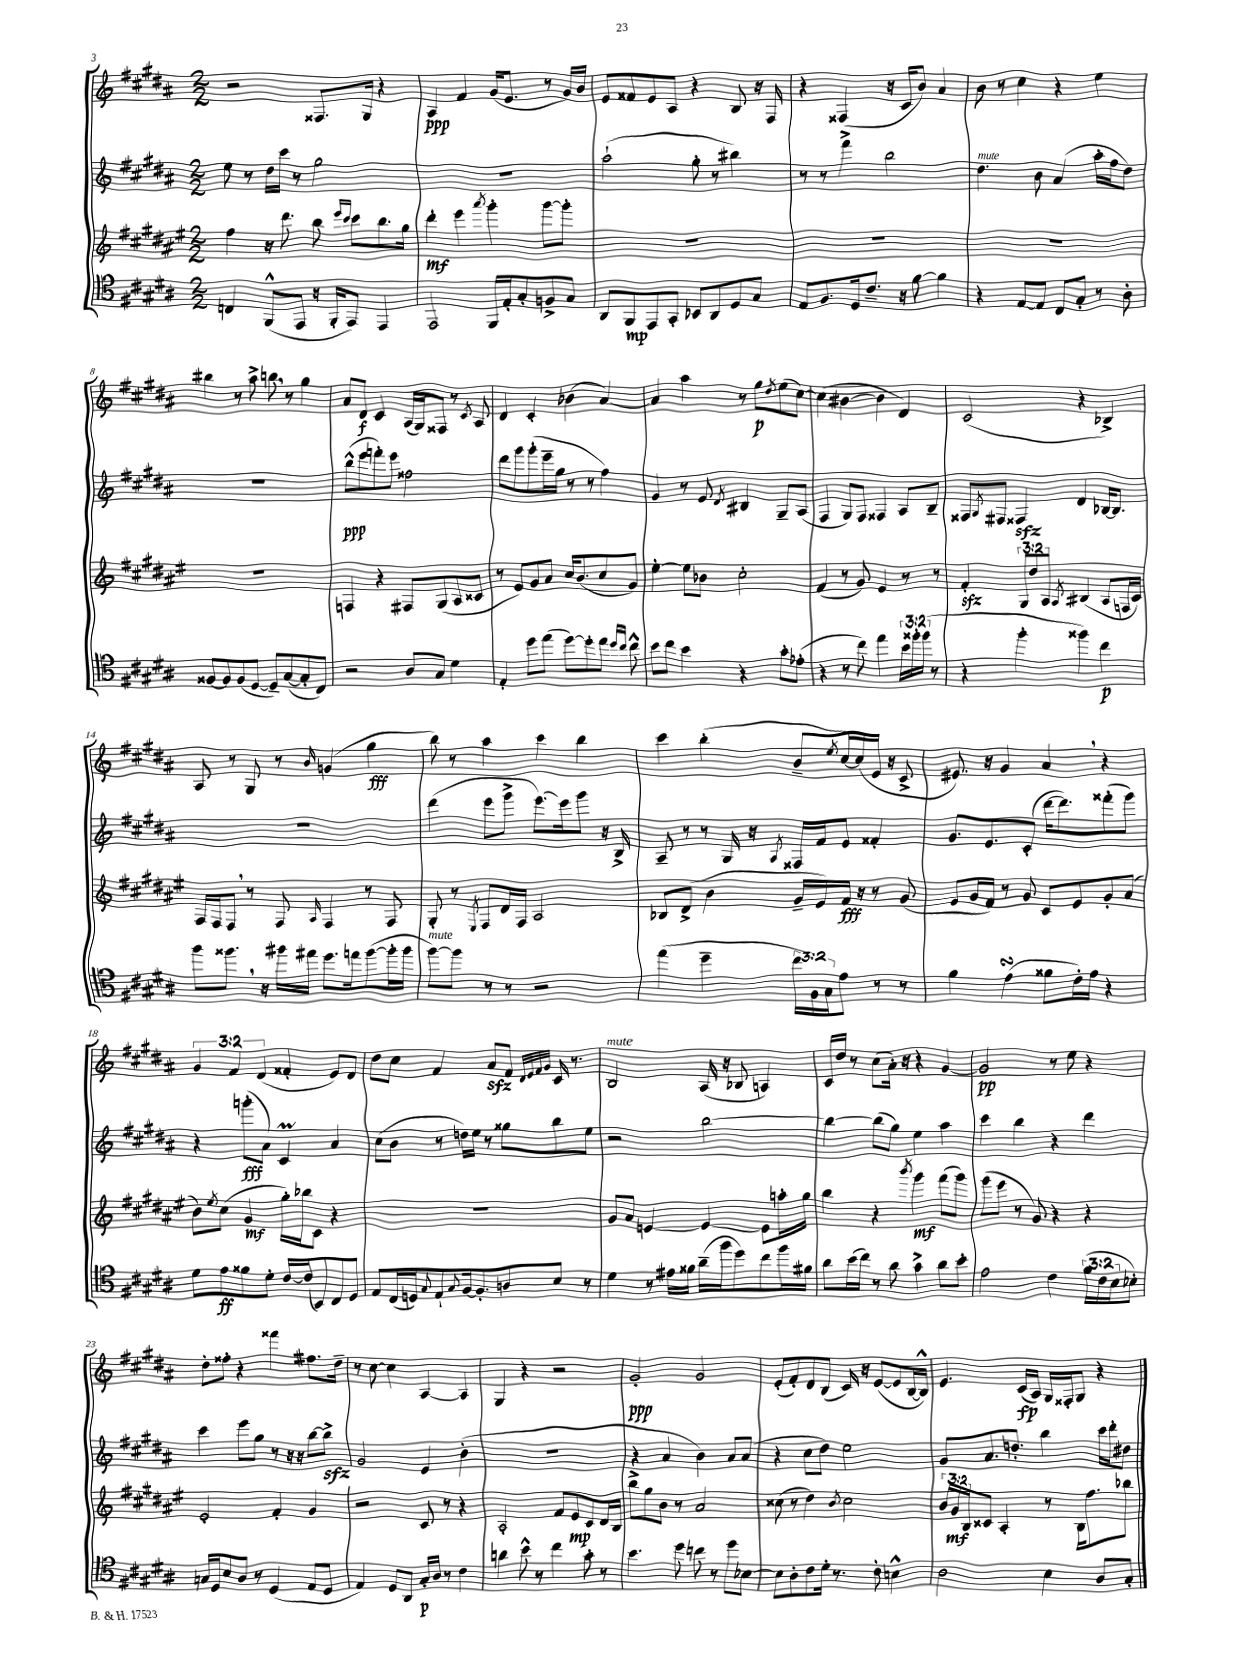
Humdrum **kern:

**kern	**dynam	**kern	**dynam	**kern	**dynam	**kern	**dynam
*part4	*part4	*part3	*part3	*part2	*part2	*part1	*part1
*staff4	*staff4	*staff3	*staff3	*staff2	*staff2	*staff1	*staff1
*clefC4	*	*clefG2	*	*clefG2	*	*clefG2	*
*k[f#c#g#d#a#]	*	*k[f#c#g#d#a#e#]	*	*k[f#c#g#d#a#]	*	*k[f#c#g#d#a#]	*
*M2/2	*	*M2/2	*	*M2/2	*	*M2/2	*
=3	=3	=3	=3	=3	=3	=3	=3
4Cn/	.	4ff#\	.	8ee\	.	2r	.
.	.	.	.	8r	.	.	.
(8FF#^^/L	.	16r	.	16dd#\LL	.	.	.
.	.	8.ddd#\	.	16ccc#\JJ	.	.	.
8EE/J	.	.	.	8r	.	.	.
16r	.	8bb\	.	2gg#\	.	8.F##X/L	.
16FF#'/KL	.	.	.	.	.	.	.
.	.	16qqeee#/LL	.	.	.	.	.
.	.	16qqccc#/JJ	.	.	.	.	.
8EE/J)	.	8ccc#\L	.	.	.	.	.
.	.	.	.	.	.	16G#/Jk	.
4EE/	.	8.bb\	.	.	.	4r	.
.	.	16gg#\Jk	.	.	.	.	.
=4	=4	=4	=4	=4	=4	=4	=4
2EE/	.	4ddd#'\	mf	1r	.	4A#/	ppp
.	.	4eee#\	.	.	.	4f#/	.
.	.	8qaaa#/	.	.	.	.	.
16FF#/LL	.	4ggg#'\	.	.	.	(16g#/KL	.
16E'/J	.	.	.	.	.	8.e/J	.
8G#'/	.	.	.	.	.	.	.
8Fn^/	.	[8ggg#\L	.	.	.	8r	.
8G#/J	.	8ggg#'\J]	.	.	.	16g#/LL)	.
.	.	.	.	.	.	16b/JJ	.
=5	=5	=5	=5	=5	=5	=5	=5
8AA#/L	.	1r	.	(2aa#`\	.	8e/L	.
8FF#/	mp	.	.	.	.	8f##X/	.
8EE/	.	.	.	.	.	8e/	.
8GG#'/J	.	.	.	.	.	8A#/J	.
8BB-X/L	.	.	.	8gg#'\	.	4r	.
8AA#/	.	.	.	8r	.	.	.
8D#/	.	.	.	4bb#X\)	.	8B/	.
8G#/J	.	.	.	.	.	16r	.
.	.	.	.	.	.	16F#/	.
=6	=6	=6	=6	=6	=6	=6	=6
8E/L	.	1r	.	8r	.	4r	.
8.F#/	.	.	.	8r	.	.	.
.	.	.	.	4fff#^\	.	(4F##X/	.
16D#/k	.	.	.	.	.	.	.
8.c#~/J	.	.	.	.	.	.	.
.	.	.	.	2bb\	.	16r	.
16r	.	.	.	.	.	16c#/KL	.
[8f#\	.	.	.	.	.	8b/J)	.
4f#\]	.	.	.	.	.	4a#/	.
=7	=7	=7	=7	=7	=7	=7	=7
!	!	!	!	!LO:TX:a:i:t=mute	!	!	!
4r	.	1r	.	4.dd#\	.	8b\	.
.	.	.	.	.	.	8r	.
[8E/L	.	.	.	.	.	4cc#\	.
8E/J]	.	.	.	8b\	.	.	.
8C#/L	.	.	.	(4a#/	.	4r	.
8G#'/J	.	.	.	.	.	.	.
8r	.	.	.	16aa#'\LL	.	4ee\	.
.	.	.	.	16ff#\J	.	.	.
8A#'\	.	.	.	8dd#\J)	.	.	.
!!LO:LB:g=z
=8	=8	=8	=8	=8	=8	=8	=8
[8F##X/L	.	1r	.	1r	.	4bb#X\	.
8F##/]	.	.	.	.	.	.	.
(8F##/	.	.	.	.	.	8r	.
[8D#/J	.	.	.	.	.	8aa#^\	.
8D#~/L])	.	.	.	.	.	8bbn,\	.
([8G#/	.	.	.	.	.	8r	.
8G#'/]	.	.	.	.	.	4gg#\	.
8C#/J)	.	.	.	.	.	.	.
=9	=9	=9	=9	=9	=9	=9	=9
2r	.	4Fn/	.	(8bb^^\L	ppp	8a#/L	.
.	.	.	.	8eee\	.	8d#/J	f
.	.	4r	.	8fffn'\)	.	4c#/	.
.	.	.	.	8eee\J	.	.	.
8A#/L	.	8F#X/L	.	2ff##X\	.	(16A#/LL	.
.	.	.	.	.	.	16G#/J)	.
8G#/J	.	(8G#/	.	.	.	8F##X/J	.
4d#\	.	8A#/	.	.	.	8r	.
.	.	.	.	.	.	8qc#/	.
.	.	8c##X/J	.	.	.	8A#/	.
=10	=10	=10	=10	=10	=10	=10	=10
4E'/	.	8r	.	8ddd#\L	.	4d#/	.
.	.	8e#/L)	.	8ggg#\	.	.	.
8dd#\L	.	8g#/	.	(8ggg#'\	.	4c#'/	.
(8ee\J	.	8a#/J	.	16eee~\L	.	.	.
.	.	.	.	16gg#\JJ	.	.	.
[8dd#\L)	.	16cc#/KL	.	8r	.	(4b-X\	.
.	.	(8.b/	.	.	.	.	.
8dd#'\]	.	.	.	8r	.	.	.
8ee\J	.	8cc#/	.	4ff#\)	.	[4a#/)	.
16qqdd#/LL	.	.	.	.	.	.	.
16qqcc#/JJ	.	.	.	.	.	.	.
8cc#^^\	.	8g#/J)	.	.	.	.	.
=11	=11	=11	=11	=11	=11	=11	=11
8b\L	.	[4ee#'\	.	4g#/	.	4a#/]	.
8cc#\J	.	.	.	.	.	.	.
4b\	.	8ee#\L]	.	8r	.	4aa#\	.
.	.	8b-X\J	.	8e/	.	.	.
.	.	.	.	8qd#/	.	.	.
4r	.	2cc#'\	.	4B#X/	.	8r	.
.	.	.	.	.	.	8gg#\L	p
.	.	.	.	.	.	8qdd#/	.
8g#'\L	.	.	.	8G#~/L	.	(8ee\	.
(8e-X'\J	.	.	.	(8A#/J	.	[8cc#\J)	.
=12	=12	=12	=12	=12	=12	=12	=12
4r	.	(4f#/	.	4F#/	.	(4cc#\]	.
8r	.	8r	.	8G#/L)	.	[4b#X\	.
8cc#\)	.	8g#/)	.	8F#/J	.	.	.
4ee\	.	4e#/	.	4F##X/	.	4b#\]	.
24b\LL	.	8r	.	8A#/L	.	4d#/)	.
24ff##X'\	.	.	.	.	.	.	.
(24ff##\JJ	.	.	.	.	.	.	.
8r	.	8r	.	8B~/J	.	.	.
=13	=13	=13	=13	=13	=13	=13	=13
4r	.	4f#zz'/	.	8F##X/L	.	(2c#/	.
.	.	.	.	8qG#/	.	.	.
.	.	.	.	8F#X/J	.	.	.
4ff#'\	.	12G#/L	.	4F##Xzz/	.	.	.
.	.	12dd#/	.	.	.	.	.
.	.	12A#/J	.	.	.	.	.
.	.	8qA#/	.	.	.	.	.
4ff##X\)	.	(4B#X/	.	4d#/	.	4r	.
4cc#\	p	8A#/L	.	[16B-X/KL	.	4B-X^/)	.
.	.	.	.	8.B-/J]	.	.	.
.	.	16Fn/L	.	.	.	.	.
.	.	16c#/JJ)	.	.	.	.	.
!!LO:LB:g=z
=14	=14	=14	=14	=14	=14	=14	=14
8ff#\L	.	16F#/LL	.	1r	.	8A#/	.
.	.	16F#/J	.	.	.	.	.
8.ff##X,\J	.	8F#,/J	.	.	.	8r	.
.	.	8r	.	.	.	8G#/	.
16r	.	.	.	.	.	.	.
16ff#X\LL	.	8F#/	.	.	.	8r	.
16ee#X\JJ	.	.	.	.	.	.	.
.	.	16qqA#/	.	.	.	16qqb/	.
8.dd#\L	.	4F#/	.	.	.	(4gn/	.
16een\k	.	.	.	.	.	.	.
([8ff#\	.	8r	.	.	.	4gg#\	fff
16ff#'\L]	.	8F#/	.	.	.	.	.
16ff#\JJ	.	.	.	.	.	.	.
=15	=15	=15	=15	=15	=15	=15	=15
!LO:TX:a:i:t=mute	!	!	!	!	!	!	!
[8ff#\L)	.	8G#'/	.	(4ddd#\	.	8bb\)	.
8ff#\J]	.	8r	.	.	.	8r	.
.	.	8qE#/	.	.	.	.	.
8r	.	8F#/L	.	8eee\L	.	4aa#\	.
8r	.	16d#/L	.	8ggg#^\J	.	.	.
.	.	16F#/JJ	.	.	.	.	.
2r	.	2A#/	.	[8.eee\L)	.	4ccc#\	.
.	.	.	.	16eee\k]	.	.	.
.	.	.	.	8ggg#\J	.	4bb\	.
.	.	.	.	16r	.	.	.
.	.	.	.	16B^/	.	.	.
=16	=16	=16	=16	=16	=16	=16	=16
(4ee\	.	8B-X/L	.	8A#~/	.	4ccc#\	.
.	.	(8d#^/J	.	8r	.	.	.
4dd#~\	.	4b\	.	8r	.	(4bb'\	.
.	.	.	.	16G#/	.	.	.
.	.	.	.	16r	.	.	.
.	.	.	.	8qA#/	.	.	.
24cc#\LL	.	16g#~/LL	.	16F##X/LL	.	8b~/L	.
24F#\)	.	.	.	.	.	.	.
.	.	16e#/)	.	16f#/J	.	.	.
24G#\J	.	.	.	.	.	.	.
.	.	.	.	.	.	8qee/	.
8e\J	.	16f#/JJ	fff	8e/J	.	[16cc#/L)	.
.	.	16r	.	.	.	(16cc#/]	.
8r	.	8r	.	4f##X'/	.	16e/JJ	.
.	.	.	.	.	.	16r	.
8r	.	(8g#/	.	.	.	8c#^/	.
=17	=17	=17	=17	=17	=17	=17	=17
4f#\	.	8e#/L	.	8.g#/L	.	8.e#X/)	.
.	.	16g#/L	.	.	.	.	.
.	.	16f#/JJ)	.	8.e/	.	16r	.
(4esSSs\	.	8r	.	.	.	4g#/	.
.	.	8g#/	.	(8c#'/J	.	.	.
8f##X\L	.	8c#/L	.	[16ddd#\KL	.	4a#,/	.
.	.	.	.	8.ddd#\])	.	.	.
16c#'\L)	.	8e#/	.	.	.	.	.
16e\JJ	.	.	.	.	.	.	.
4r	.	8g#'/	.	(8fff##X'\	.	4r	.
.	.	(8a#/J	.	8ggg#\J)	.	.	.
!!LO:LB:g=z
=18	=18	=18	=18	=18	=18	=18	=18
8d#\L	.	8b\L)	.	4r	.	6g#/	.
.	.	8qee#/	.	.	.	.	.
8e\	ff	(8cc#\J	.	.	.	.	.
.	.	.	.	.	.	6f#/	.
8f##X\	.	4g#/	mf	(8gggn'\L	fff	.	.
.	.	.	.	.	.	(6d#/	.
8d#'\J	.	.	.	8a#\J)	.	.	.
[16c#/LL	.	16gg#'\LL)	.	4c#M/	.	4f##X'/	.
(16c#/J]	.	16bb-X\J	.	.	.	.	.
8BB/)	.	8c#\J	.	.	.	.	.
8C#/	.	4r	.	4a#/	.	8e/L)	.
8D#/J	.	.	.	.	.	8d#/J	.
=19	=19	=19	=19	=19	=19	=19	=19
8E/L	.	1r	.	(8cc#\L	.	8dd#\L	.
(16C#/L	.	.	.	8b\J	.	8cc#\J	.
16Dn/J)	.	.	.	.	.	.	.
8qqG#/	.	.	.	.	.	.	.
8E`/	.	.	.	8r	.	4f#/	.
8qqG#/	.	.	.	.	.	.	.
[16F#/k	.	.	.	16ddn\LL)	.	.	.
8.F#'/]	.	.	.	16ee\JJ	.	.	.
.	.	.	.	8r	.	8a#zz/L	.
8An/	.	.	.	8gg##X\L	.	8f#/J	.
.	.	.	.	.	.	32qqd#/LLL	.
.	.	.	.	.	.	32qqe/	.
.	.	.	.	.	.	32qqf#/	.
.	.	.	.	.	.	32qqg#/JJJ	.
8B/J	.	.	.	8bb\	.	16c#/	.
.	.	.	.	.	.	8.r	.
8r	.	.	.	8ee\J	.	.	.
=20	=20	=20	=20	=20	=20	=20	=20
!	!	!	!	!	!	!LO:TX:a:i:t=mute	!
4d#\	.	8g#/L	.	2r	.	2B/	.
.	.	8a#/J	.	.	.	.	.
8r	.	[4en/	.	.	.	.	.
16e#X\LL	.	.	.	.	.	.	.
16f##X\JJ	.	.	.	.	.	.	.
(16a#~\LL	.	4e/_	.	[2bb\	.	(16A#/	.
16ff#\J	.	.	.	.	.	16r	.
8dd#\)	.	.	.	.	.	8B-X/	.
8cc#\	.	8e\L]	.	.	.	4An/)	.
16ff#\L	.	16aan'\L	.	.	.	.	.
16f#X\JJ	.	16gg#\JJ	.	.	.	.	.
=21	=21	=21	=21	=21	=21	=21	=21
8a#\L	.	4bb\	.	4bb\_	.	16c#/LL	.
.	.	.	.	.	.	16dd#/JJ	.
(16b\L	.	.	.	.	.	8r	.
16cc#\JJ)	.	.	.	.	.	.	.
8r	.	4r	.	(8bb\L]	.	(8cc#\L	.
8a#\	.	.	.	8gg#\J)	.	16a#'\Jk)	.
.	.	.	.	.	.	16r	.
.	.	8qbbb/	.	.	.	.	.
4g#^\	.	4ggg#\	mf	4ee\	.	4r	.
8a#\L	.	(8fff#\L	.	4aa#\	.	[4g#/	.
8b'\J	.	8ggg#\J)	.	.	.	.	.
=22	=22	=22	=22	=22	=22	=22	=22
2e\	.	(8ggg#\L	.	4ccc#\	.	2g#/]	pp
.	.	8eee#\J	.	.	.	.	.
.	.	8r	.	4bb\	.	.	.
.	.	8g#/)	.	.	.	.	.
4c#\	.	4r	.	4r	.	8r	.
.	.	.	.	.	.	8ee\	.
(24f#\LL	.	4r	.	4ddd#\	.	4r	.
24c#\	.	.	.	.	.	.	.
24B\J	.	.	.	.	.	.	.
8B-X'\J)	.	.	.	.	.	.	.
!!LO:LB:g=z
=23	=23	=23	=23	=23	=23	=23	=23
16Gn/LL	.	2e#'/	.	4ccc#\	.	8dd#'\L	.
16D#/J	.	.	.	.	.	.	.
8B/	.	.	.	.	.	8ff##X'\J	.
8A#/J	.	.	.	8eee\L	.	4r	.
8r	.	.	.	8gg#\J	.	.	.
(4D#/	.	4f#'/	.	8r	.	4fff##X\	.
.	.	.	.	16r	.	.	.
.	.	.	.	16r	.	.	.
8E/L	.	4g#/	.	[8bb\L	.	8.ff#X\L	.
8D#/J	.	.	.	8bbzz^\J]	.	.	.
.	.	.	.	.	.	16dd#~\Jk	.
=24	=24	=24	=24	=24	=24	=24	=24
4E/)	.	2r	.	2g#/	.	8r	.
.	.	.	.	.	.	[8cc#\	.
8D#/L	.	.	.	.	.	4cc#\]	.
8AA#/J	.	.	.	.	.	.	.
16G#'/LL	p	8c#/	.	4e/	.	[4A#/	.
16A#/JJ	.	.	.	.	.	.	.
8r	.	8r	.	.	.	.	.
4c#\	.	4r	.	(4b'\	.	4A#/]	.
=25	=25	=25	=25	=25	=25	=25	=25
4an\	.	2A#'/	.	1r	.	4G#/	.
8b^^\	.	.	.	.	.	4r	.
8r	.	.	.	.	.	.	.
4cc#\	.	8f#/L	.	.	.	2r	.
.	.	8e#/	mp	.	.	.	.
8g#'\	.	8c#/	.	.	.	.	.
8r	.	16d#/L	.	.	.	.	.
.	.	16B/JJ	.	.	.	.	.
=26	=26	=26	=26	=26	=26	=26	=26
4.b\	.	8bb^\L	.	4r	.	2g#'/	ppp
.	.	8gg#\	.	.	.	.	.
.	.	8b\J	.	4a#/	.	.	.
8dd#\	.	8r	.	.	.	.	.
8ccn\	.	2a#/	.	4b\)	.	2g#/	.
8r	.	.	.	.	.	.	.
8dd#\L	.	.	.	8a#/L	.	.	.
[8B-X\J	.	.	.	(8a#/J	.	.	.
=27	=27	=27	=27	=27	=27	=27	=27
8B-\L]	.	(8cc##X\	.	4r	.	(8e'/L	.
8A#'\	.	8r	.	.	.	8f#'/)	.
8c#\	.	4dd#\)	.	8cc#\L	.	8d#/	.
16d#'\Jk	.	.	.	8dd#\J)	.	(8B/J	.
8.r	.	.	.	.	.	.	.
.	.	8qb/	.	.	.	.	.
.	.	2cc##\	.	2ee\	.	16c#/)	.
.	.	.	.	.	.	16r	.
8c#'\	.	.	.	.	.	([8e/L	.
4Bn^^\	.	.	.	.	.	8e/]	.
.	.	.	.	.	.	[16B/L	.
.	.	.	.	.	.	16B^^/JJ])	.
=28	=28	=28	=28	=28	=28	=28	=28
2A#\	.	24b/LL	.	8g#/L	.	4.e/	.
.	.	24g#/	mf	.	.	.	.
.	.	24B/J	.	.	.	.	.
.	.	8c##X/J	.	8.a#/	.	.	.
.	.	4A#'/	.	.	.	.	.
.	.	.	.	8.ddn'/J	.	.	.
.	.	.	.	.	.	(16c#/LL	fp
.	.	.	.	.	.	16A#/JJ)	.
4B\	.	8r	.	4bb\	.	16G#/LL	.
.	.	.	.	.	.	16F##X'/J	.
.	.	16B\KL	.	.	.	8G#/J	.
.	.	8.ff#\	.	.	.	.	.
8A#/L	.	.	.	16ccc#\LL	.	4r	.
.	.	.	.	16ddd#'\J	.	.	.
8G#'/J	.	8bb-X\J	.	8dd#X\J	.	.	.
==	==	==	==	==	==	==	==
*-	*-	*-	*-	*-	*-	*-	*-
